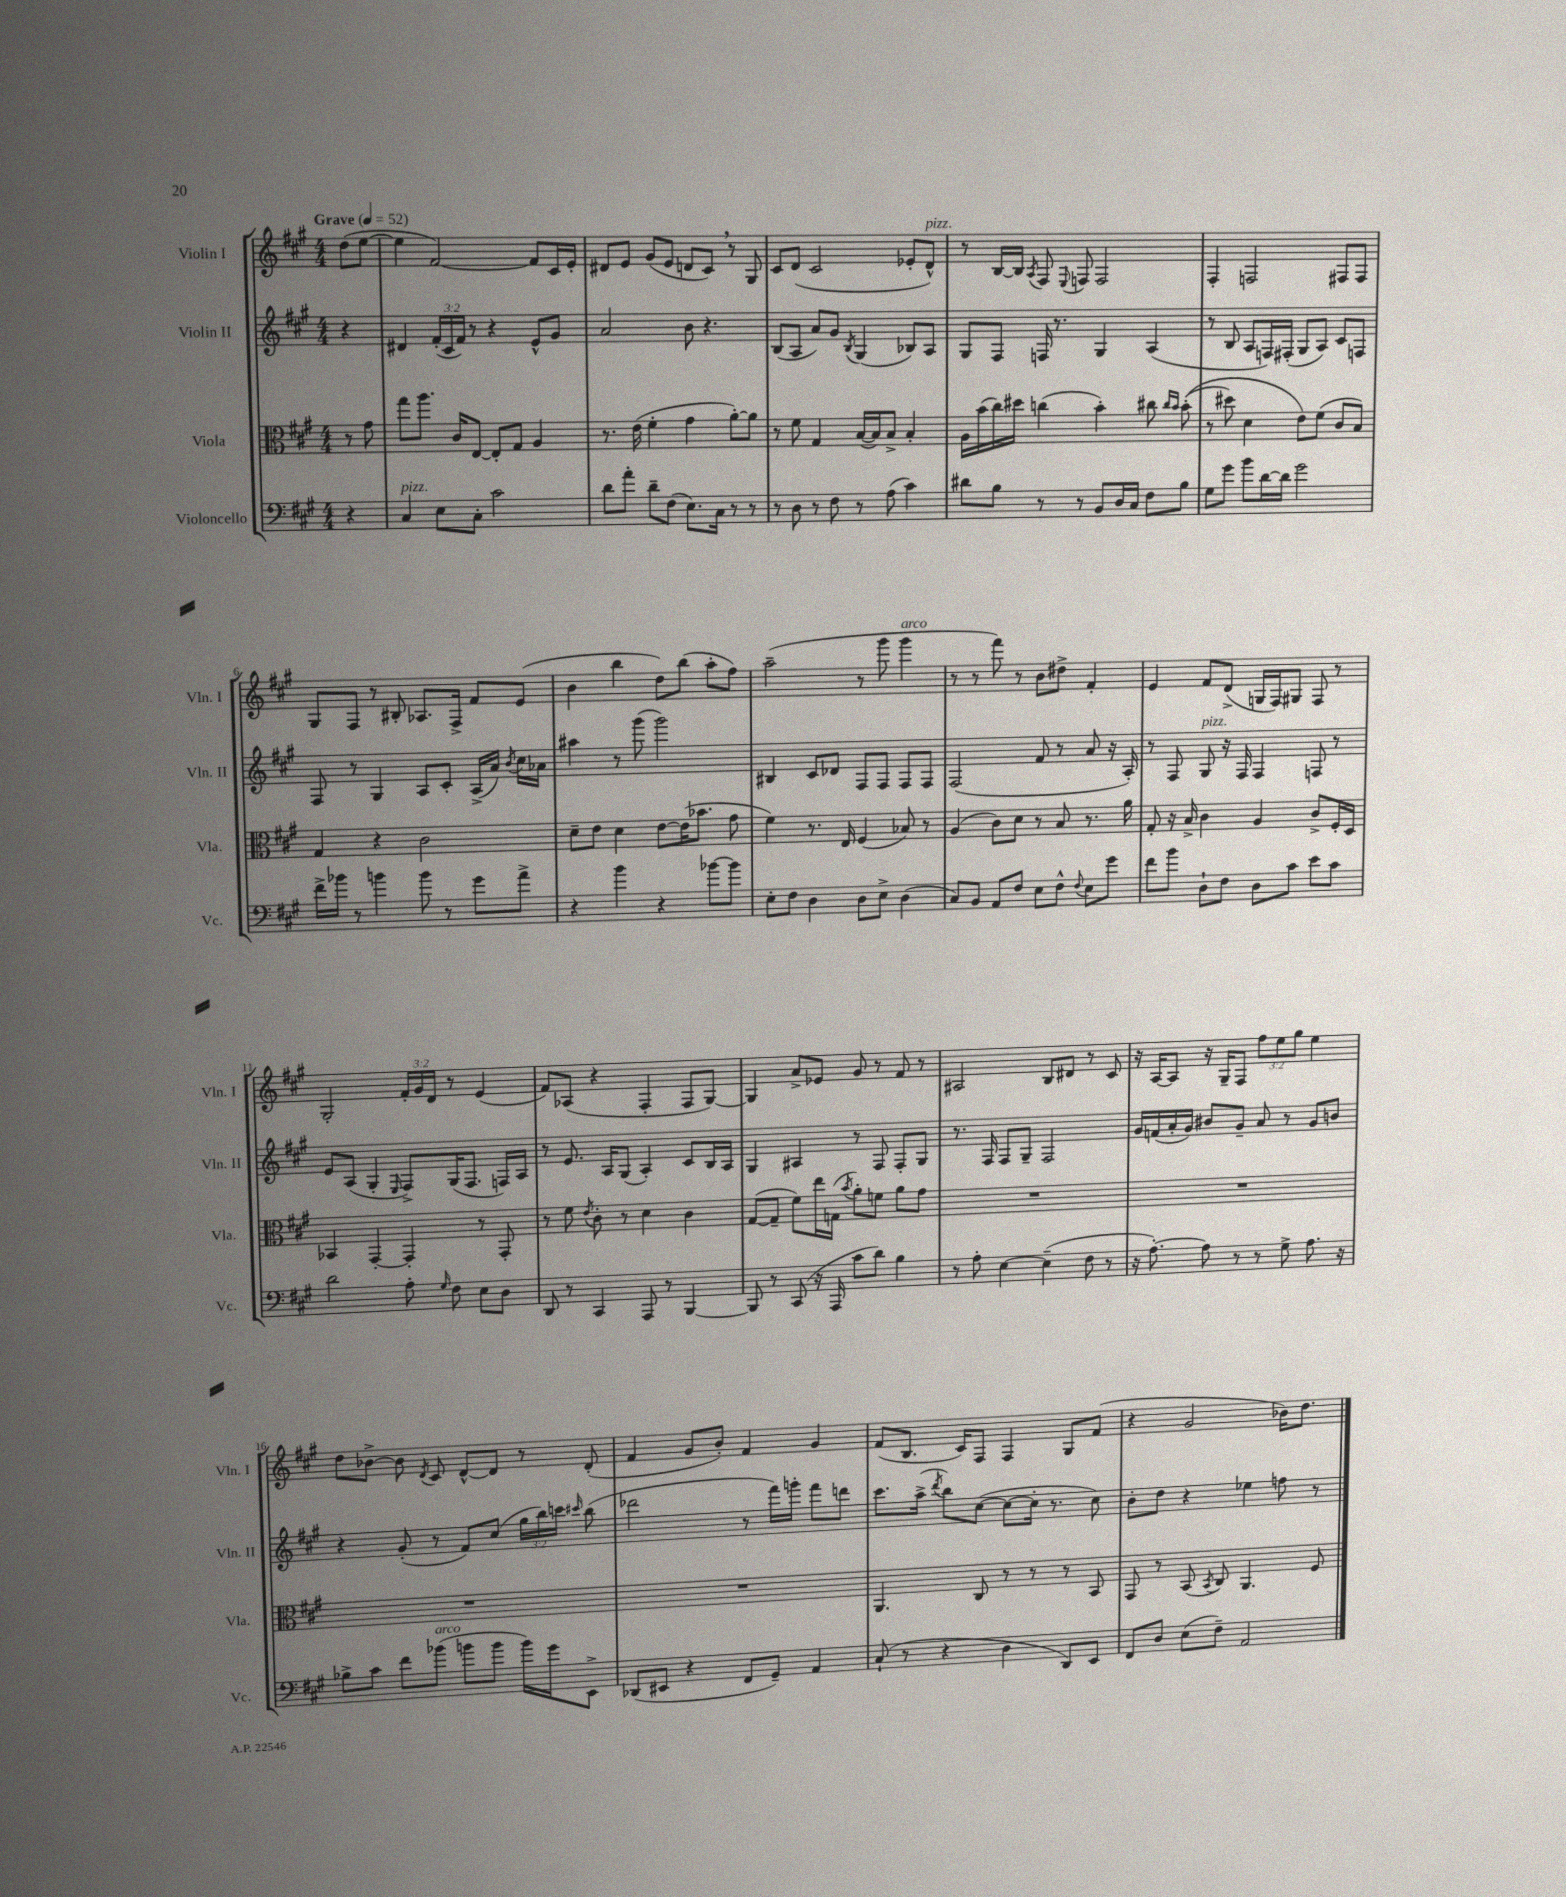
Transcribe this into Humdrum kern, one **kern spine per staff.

**kern	**kern	**kern	**kern
*part4	*part3	*part2	*part1
*staff4	*staff3	*staff2	*staff1
*I"Violoncello	*I"Viola	*I"Violin II	*I"Violin I
*I'Vc.	*I'Vla.	*I'Vln. II	*I'Vln. I
*clefF4	*clefC3	*clefG2	*clefG2
*k[f#c#g#]	*k[f#c#g#]	*k[f#c#g#]	*k[f#c#g#]
*M4/4	*M4/4	*M4/4	*M4/4
*MM52	*MM52	*MM52	*MM52
=	=	=	=
!	!	!	!LO:TX:a:B:t=Grave
4r	8r	4r	(8dd\L
.	8g#\	.	[8ee\J
=1	=1	=1	=1
!LO:TX:a:i:t=pizz.	!	!	!
4C#/	8gg#\L	4d#X/	4ee\]
.	8.aa\J	.	.
8E\L	.	(24f#'/LL	[2f#/)
.	.	24c#/	.
.	16c#/KL	.	.
.	.	24f#/JJ)	.
8C#'\J	[8E/J	8r	.
2c#\	8E'/L]	4r	.
.	8G#/J	.	.
.	4A/	8e^^/L	8f#/L]
.	.	8g#/J	16c#/L
.	.	.	16e'/JJ
=2	=2	=2	=2
8d\L	8.r	2a/	8d#X/L
8a'\J	.	.	8e/J
.	(16e\	.	.
8d~\L	4f#'\	.	(8g#/L
(8F#\J	.	.	8e/J
8.E\L)	4g#\	8b\	8dn/L
.	.	4.r	8c#,/J)
16C#\Jk	.	.	.
8r	[8a'\L)	.	8r
8r	8a\J]	.	8G#/
=3	=3	=3	=3
8r	8r	(8B/L	8c#/L
8D\	8f#\	8A/J	(8d/J
8r	4G#/	8a/L)	2c#/
8F#\	.	8g#/J	.
.	.	8qB/	.
8r	([16B/LL	(4G#/	.
.	16B/J])	.	.
(8A\	8B^/J	.	.
4c#\)	4B'/	8B-X/L)	8e-X'/L
!	!	!	!LO:TX:a:i:t=pizz.
.	.	8A/J	8d^^/J)
=4	=4	=4	=4
8d#X\L	16A\LL	8G#/L	8r
.	(16b\	.	.
8B\J	16cc#\)	8F#/J	[16B/LL
.	16dd#X\JJ	.	16B/JJ]
.	.	.	8qA/
8r	(4ccn\	16Fn/	8F#/
.	.	8.r	.
.	.	.	8qqE/
8r	.	.	8Fn/
8BB/L	4b'\)	4G#/	2F/
16D/L	.	.	.
16C#/JJ	.	.	.
8F#\L	8cc#X\	(4A/	.
.	16qqcc#/LL	.	.
.	16qqb/JJ	.	.
8B\J	((8b'\	.	.
=5	=5	=5	=5
8G#\L	8r	8r	4F#'/
8g#\J	8dd#X\)	8B/	.
8b\L	4d\	8A/L	2Fn/
[16d\L	.	16Fn/L)	.
16d\JJ]	.	(16F#X'/JJ	.
2g#\	8e\L)	8G#/L	.
.	(8f#\J	8A/J)	.
.	8c#/L	8c#/L	8F#X/L
.	8B/J)	8Fn/J	8F#/J
!!LO:LB:g=z
=6	=6	=6	=6
16f#^\LL	4G#/	8F#/	8G#/L
16b-X\JJ	.	.	.
8r	.	8r	8F#/J
4bn\	4r	4G#/	8r
.	.	.	8B#X'/
8b\	2c#\	8A/L	8.A-X/L
8r	.	8c#'/J	.
.	.	.	16F#^/Jk
8g#\L	.	(16A^/LL	8f#/L
.	.	16a/JJ)	.
.	.	8qb/	.
8a^\J	.	16cc#\LL	(8e/J
.	.	16a-X\JJ	.
=7	=7	=7	=7
4r	8d~\L	4aa#X\	4b\
.	8e\J	.	.
4b\	4d\	8r	4bb\
.	.	(8ggg#\	.
4r	[8e\L	2ggg#\)	8dd\L)
.	(16e\K]	.	(8bb\J
.	8.b-X\J	.	.
[8b-X\L	.	.	8aa'\L
8b-\J]	8g#\	.	8ff#\J)
=8	=8	=8	=8
8E'\L	4f#\)	4B#X/	(2aa~\
8F#\J	.	.	.
4D\	8.r	8c#/L	.
.	.	8d-X/J	.
.	16E/	.	.
8D\L	(4F#/	8F#/L	8r
8E^\J	.	8F#/J	8ggg#\
!	!	!	!LO:TX:a:i:t=arco
(4D\	8B-X/)	8F#/L	4ggg#\
.	8r	8F#/J	.
=9	=9	=9	=9
8C#/L)	(4A/	(2F#/	8r
8BB/J	.	.	8r
8AA/L	8c#\L)	.	8fff#\)
8F#/J	8d\J	.	8r
8E\L	8r	8f#/	8b\L
8F#^^\J	8B/	8r	8dd#X^\J
8qqF#/	.	.	.
8E\L	8.r	8a/	4f#'/
8g#\J	.	16r	.
.	16a\	16A'/)	.
=10	=10	=10	=10
8f#\L	8G#'/	8r	4e/
8b\J	16r	8F#/	.
.	16B^/	.	.
!	!	!LO:TX:a:i:t=pizz.	!
8D`\L	4c#\	8G#/	8f#/L
8F#\J	.	16r	(8d^/J
.	.	16F#/	.
8D\L	4A/	4F#/	16Gn/LL
.	.	.	16F#/J)
8c#\J	.	.	8G#X/J
8e\L	8c#^/L	8Fn/	8F#/
8c#\J	16F#'/L	8r	8r
.	16D/JJ	.	.
!!LO:LB:g=z
=11	=11	=11	=11
2d\	4BB-X/	8e/L	2G#'/
.	.	(8A/J	.
.	[4GG#'/	4G#'/	.
.	.	16qqE/	.
8A'\	4GG#'/]	8F#^/L)	24f#'/LL
.	.	.	24g#/
.	.	.	24d/JJ
16qqG#/	.	.	.
8F#\	.	(16G#/K	8r
.	.	8.F#/J	.
8E\L	8r	.	(4e/
8D\J	8GG#'/	16Fn/LL)	.
.	.	16A/JJ	.
=12	=12	=12	=12
8DD/	8r	8r	8f#/L)
8r	8f#\	8.e/	(8A-X/J
.	8qe/	.	.
4CC#/	8c#'\	.	4r
.	.	16A/KL	.
.	8r	(8G#/J	.
8AAA/	4d\	4A'/)	4F#'/
8r	.	.	.
[4BBB/	4c#\	8c#/L	8F#/L
.	.	16B/L	[8G#/J)
.	.	16A/JJ	.
=13	=13	=13	=13
8BBB/]	([8G#/L	4G#/	4G#/]
8r	8G#~/J]	.	.
(8CC#/	8f#\L)	4A#X/	8a^/L
16r	16ee\L	.	8e-X/J
16AAA/	(16Gn\JJ	.	.
.	8qb/	.	.
8c#\L	8a'\L)	8r	8g#/
8d\J)	8fn\J	8F#/	8r
4B\	8a\L	8F#'/L	8f#/
.	8g#\J	8G#/J	8r
=14	=14	=14	=14
8r	1r	8.r	2A#X/
8A'\	.	.	.
.	.	16F#/	.
[4E\	.	8F#/L	.
.	.	8G#~/J	.
(4E~\]	.	2F#/	8B/L
.	.	.	8d#X/J
8F#\	.	.	8r
8r	.	.	8c#/
=15	=15	=15	=15
16r	1r	16g#/LL	16r
[8.A'\)	.	(16fn/	[16A/KL
.	.	16a'/	8A/J]
.	.	16g#/JJ)	.
8A\]	.	8b#X/L	16r
.	.	.	16G#~/KL
8r	.	8g#~/J	8F#/J
8r	.	8a/	12ff#\L
.	.	.	12ee\
8G#^\	.	8r	.
.	.	.	12gg#\J
8.A\	.	8g#/L	4ee\
.	.	8bn/J	.
16r	.	.	.
!!LO:LB:g=z
=16	=16	=16	=16
8B-X^\L	1r	4r	8dd\L
8c#\J	.	.	[8b-X^\J
8f#\L	.	(8g#'/	8b-\]
.	.	.	8qd/
!LO:TX:a:i:t=arco	!	!	!
(8b-X\J	.	8r	8c#/
8bn\L	.	8f#/L)	[8d^^/L
8b\J	.	(8cc#/J	8d/J]
16b\LL)	.	24gg#\LL	8r
.	.	24bb\)	.
16g#\J	.	.	.
.	.	24cccn\JJ	.
.	.	16qqccc#X/	.
8EE^\J	.	(8bb\	(8d'/
=17	=17	=17	=17
(8DD-X/L	1r	2ddd-X\	4f#/
8EE#X/J	.	.	.
4r	.	.	8g#/L
.	.	.	8b'/J)
8FF#/L	.	8r	4f#/
8GG#~/J)	.	16fff#\LL)	.
.	.	16gggn'\JJ	.
4AA/	.	8fff#\L	4g#/
.	.	8dddn\J	.
=18	=18	=18	=18
(8C#`/	4.AA/	8.ccc#\L	(8f#/L
8r	.	.	8.B/J
.	.	(16aa^\Jk	.
.	.	8qddd/	.
4r	.	8bb\L)	.
.	.	.	16c#/KL)
.	8C#/	([8cc#\J	8F#/J
4D\	8r	8cc#\L_	4F#/
.	8r	16cc#'\Jk]	.
.	.	8.r	.
8DD/L)	8r	.	8G#/L
8EE/J	8BB/	8cc#\)	(8f#/J
=19	=19	=19	=19
8FF#/L	8GG#/	8b'\L	4r
8D/J	8r	8dd\J	.
(8E\L	(8BB/	4r	2g#/
.	8qBB/	.	.
8F#~\J)	8C#/)	.	.
2AA/	4.AA/	4ee-X\	.
.	.	8ffn\	16b-X\KL)
.	.	.	8.dd\J
.	8F#/	8r	.
==	==	==	==
*-	*-	*-	*-
